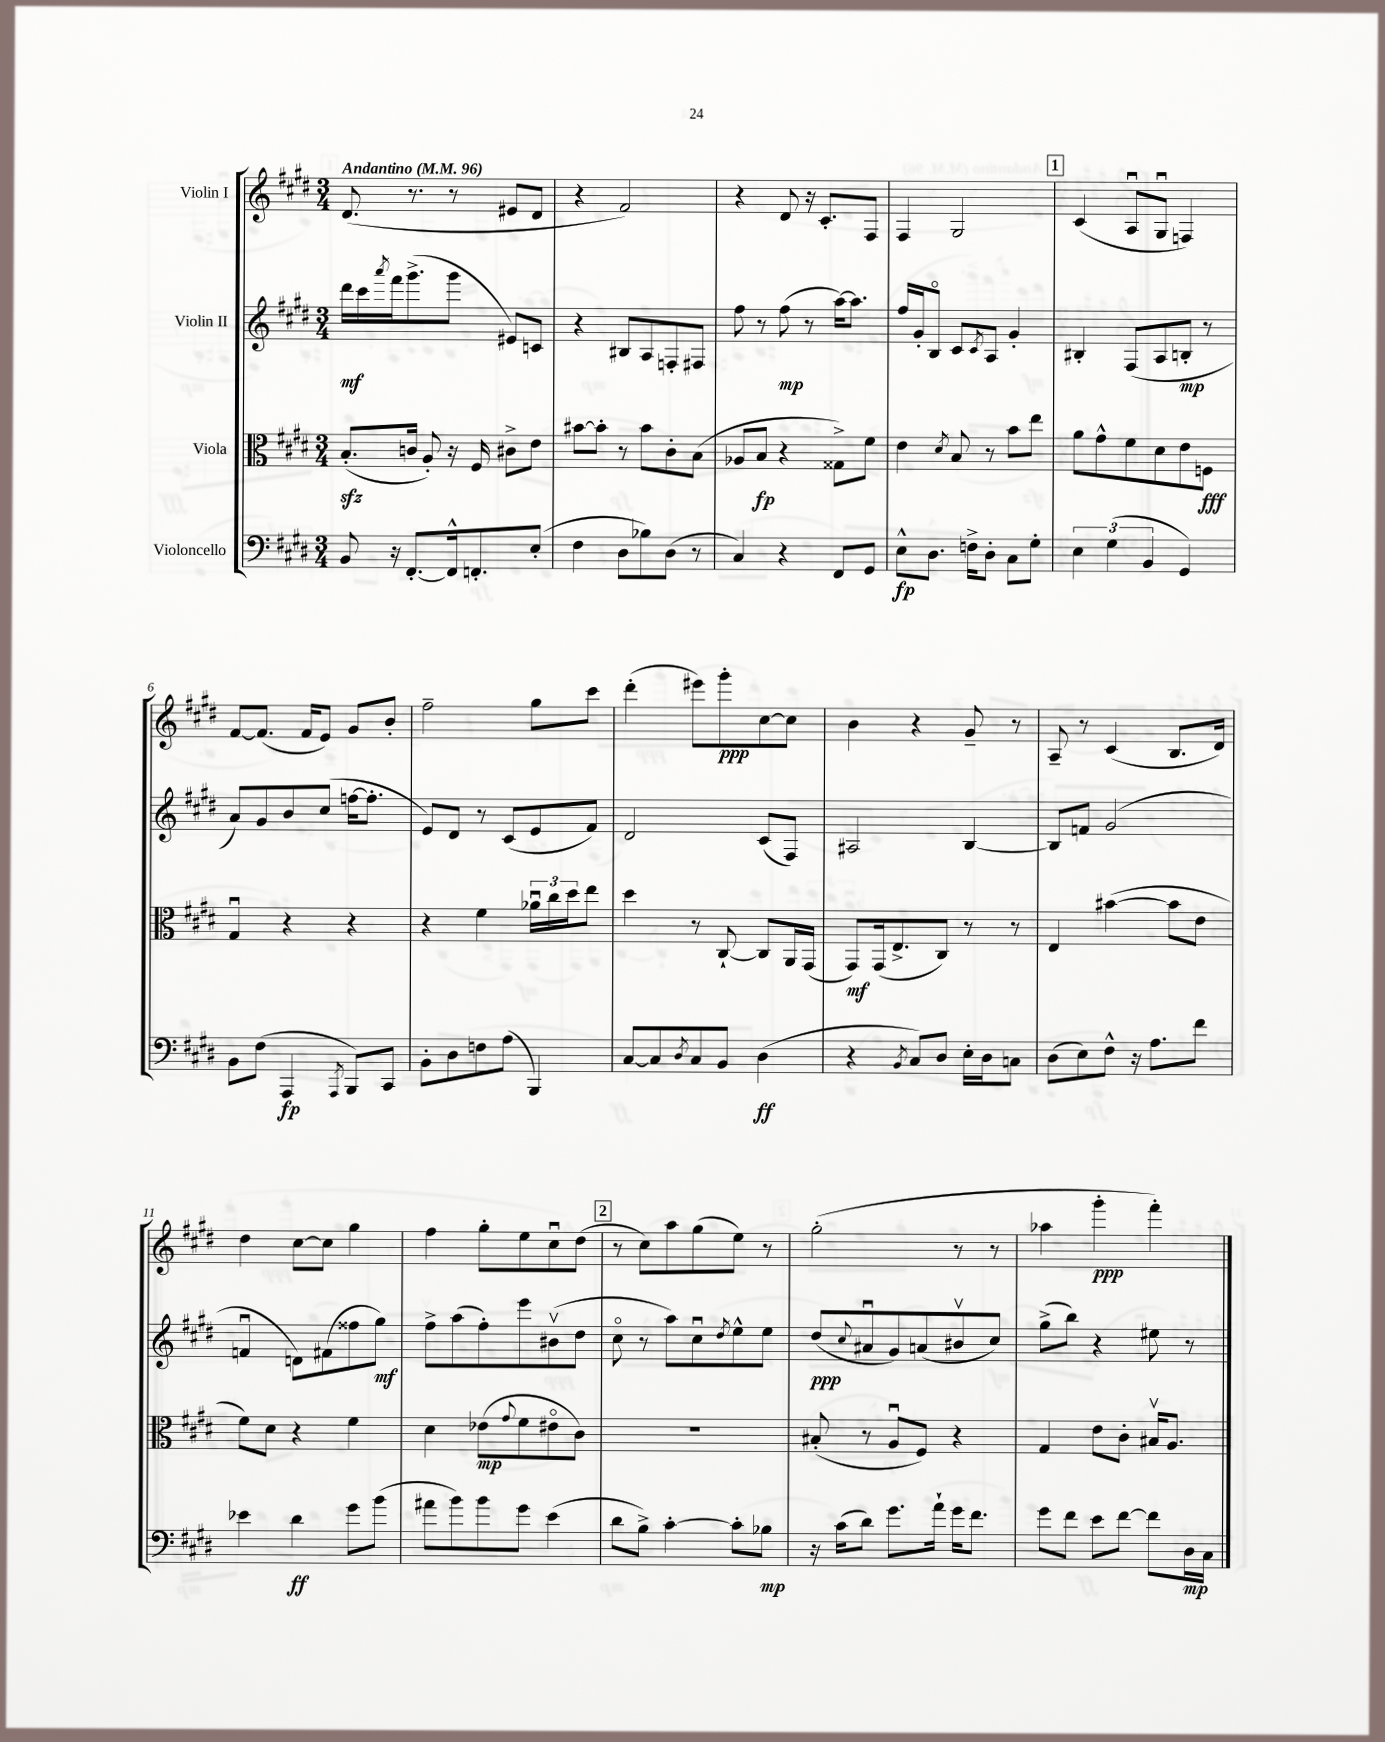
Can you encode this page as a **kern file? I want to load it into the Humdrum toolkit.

**kern	**kern	**kern	**kern
*staff4	*staff3	*staff2	*staff1
*clefF4	*clefC3	*clefG2	*clefG2
*k[f#c#g#d#]	*k[f#c#g#d#]	*k[f#c#g#d#]	*k[f#c#g#d#]
*M3/4	*M3/4	*M3/4	*M3/4
*MM96	*MM96	*MM96	*MM96
8BB/	(8.B'/L	16ddd#\LL	(8.d#/
.	.	16ccc#\	.
.	.	8qaaa/	.
16r	.	16fff#\J	.
[8.FF#'/L	16c/Jk	(8.ggg#^\	8.r
.	8A'/)	.	.
16FF#^^/]k	16r	8ggg#\J	8r
8.FF'/	16F#/	.	.
.	8c#^\L	8e#/L)	8e#/L
(8E'/J	8e\J	8c/J	8d#/J
=	=	=	=
4F#\	[8b#\L	4r	4r
.	8b#'\]J	.	.
8D#\L	8r	8B#/L	2f#/)
8B-\)	8b#\L	8A/	.
(8D#\J	8c#'\	8F'/	.
8r	(8B\J	8F#/J	.
=	=	=	=
4C#/)	8A-/L	8ff#\	4r
.	8B/J	8r	.
4r	4r	(8ff#\	8d#/
.	.	8r	16r
.	.	.	8.c#'/L
8FF#/L	8G##^\L)	[16aa\LK)	.
.	.	8.aa\]J	.
8GG#/J	8f#\J	.	8F#/J
=	=	=	=
8E^^\L	4e\	16ff#/LL	4F#/
.	.	16g#'/J	.
8.D#\J	.	8Bo/J	.
.	8qd#/	.	.
.	8B/	8c#/L	2G#/
16F^\LK	.	.	.
.	.	8qc#/	.
8D#'\J	8r	8A/J	.
8C#\L	8b\L	4g#'/	.
8G#'\J	8ee\J	.	.
=	=	=	=
6E\	8a\L	4B#'/	(4c#/
.	8g#^^\	.	.
(6G#\	.	.	.
.	8f#\	(8F#/L	8Au/L
6BB/	.	.	.
.	8d#\	8A/	8G#u/J
4GG#/)	8e\	8B'/J	4F/)
.	8F\J	8r	.
=	=	=	=
8BB\L	4G#u/	8a/L)	[8f#/L
(8F#\J	.	8g#/	(8.f#/]J
4AAA/	4r	8b/	.
.	.	.	16f#/LK
.	.	(8cc#/J	8e/J)
8qAAA/	.	.	.
8BBB/L)	4r	[16ff\LK	8g#/L
.	.	8.ff'\]J	.
8CC#/J	.	.	8b'/J
=	=	=	=
8BB'\L	4r	8e/L)	2ff#~\
8D#\	.	8d#/J	.
8F\	4f#\	8r	.
(8A\J	.	(8c#/L	.
4BBB/)	24a-u\LL	8e/	8gg#\L
.	24cc#\	.	.
.	24dd#\J	.	.
.	8ee\J	8f#/J)	8ccc#\J
=	=	=	=
[8C#/L	4dd#\	2d#/	(4ddd#'\
8C#/]	.	.	.
8qD#/	.	.	.
8C#/	8r	.	8eee#\L)
8BB/J	[8C#`/	.	8ggg#'\
(4D#\	8C#/]L	(8c#/L	[8cc#\
.	16AA/L	8F#/J)	8cc#\]J
.	(16GG#/JJ	.	.
=	=	=	=
4r	8GG#/L)	2A#/	4b\
.	(16GG#/k	.	.
.	8.E^/	.	.
8qBB/	.	.	.
8C#/L)	.	.	4r
8D#/J	8C#/J)	.	.
16E'\LL	8r	[4B/	8g#~/
16D#\J	.	.	.
8C\J	8r	.	8r
=	=	=	=
(8D#\L	4E/	8B/]L	8A~/
8E\)	.	8f/J	8r
8F#^^\J	([4b#\	(2g#/	(4c#/
16r	.	.	.
8.A\L	.	.	.
.	8b#\]L	.	8.B/L
8f#\J	8e\J	.	.
.	.	.	16d#/Jk)
=	=	=	=
4e-\	8f#\L)	4fu/	4dd#\
.	8d#\J	.	.
4d#\	4r	8d\L)	[8cc#\L
.	.	(8f#\	8cc#\]J
8g#\L	4f#\	8ff##\	4gg#\
(8b\J	.	8gg#\J)	.
=	=	=	=
8a#\L	4d#\	8ff#^\L	4ff#\
8b\)	.	(8aa\	.
8b\	(8e-\L	8ff#'\)	8gg#'\L
.	8qqg#/	.	.
8g#\J	8f#\	8eee\	8ee\
(4e\	8e#o\	(8b#v\	8cc#u\
.	8c#\J)	8dd#\J	(8dd#\J
=	=	=	=
8d#\L	2.r	8cc#o\	8r
8B^\J)	.	8r	8cc#\L)
[4c#'\	.	8aa\L)	8aa\
.	.	8cc#u\	(8gg#\
.	.	8qdd#/	.
8c#'\]L	.	8ee^^\	8ee\J)
8B-\J	.	8ee\J	8r
=	=	=	=
16r	(8B#'/	(8dd#/L	(2gg#'\
(16c#\LK	.	.	.
.	.	8qqcc#/	.
8d#\J)	8r	8a#u/	.
8.g#\L	8Au/L	8g#/)	.
.	8F#/J)	(8a/	.
16a`\Jk	.	.	.
16g#\LK	4r	8b#v/	8r
8.f#\J	.	.	.
.	.	8cc#/J)	8r
=	=	=	=
8g#\L	4G#/	(8gg#^\L	4aa-\
8f#\J	.	8bb\J)	.
8e\L	8e\L	4r	4ggg#'\
[8f#\J	8c#'\J	.	.
8f#\]L	16B#v/LK	8ee#\	4fff#'\)
.	8.A/J	.	.
16D#\L	.	8r	.
16C#\JJ	.	.	.
==	==	==	==
*-	*-	*-	*-
